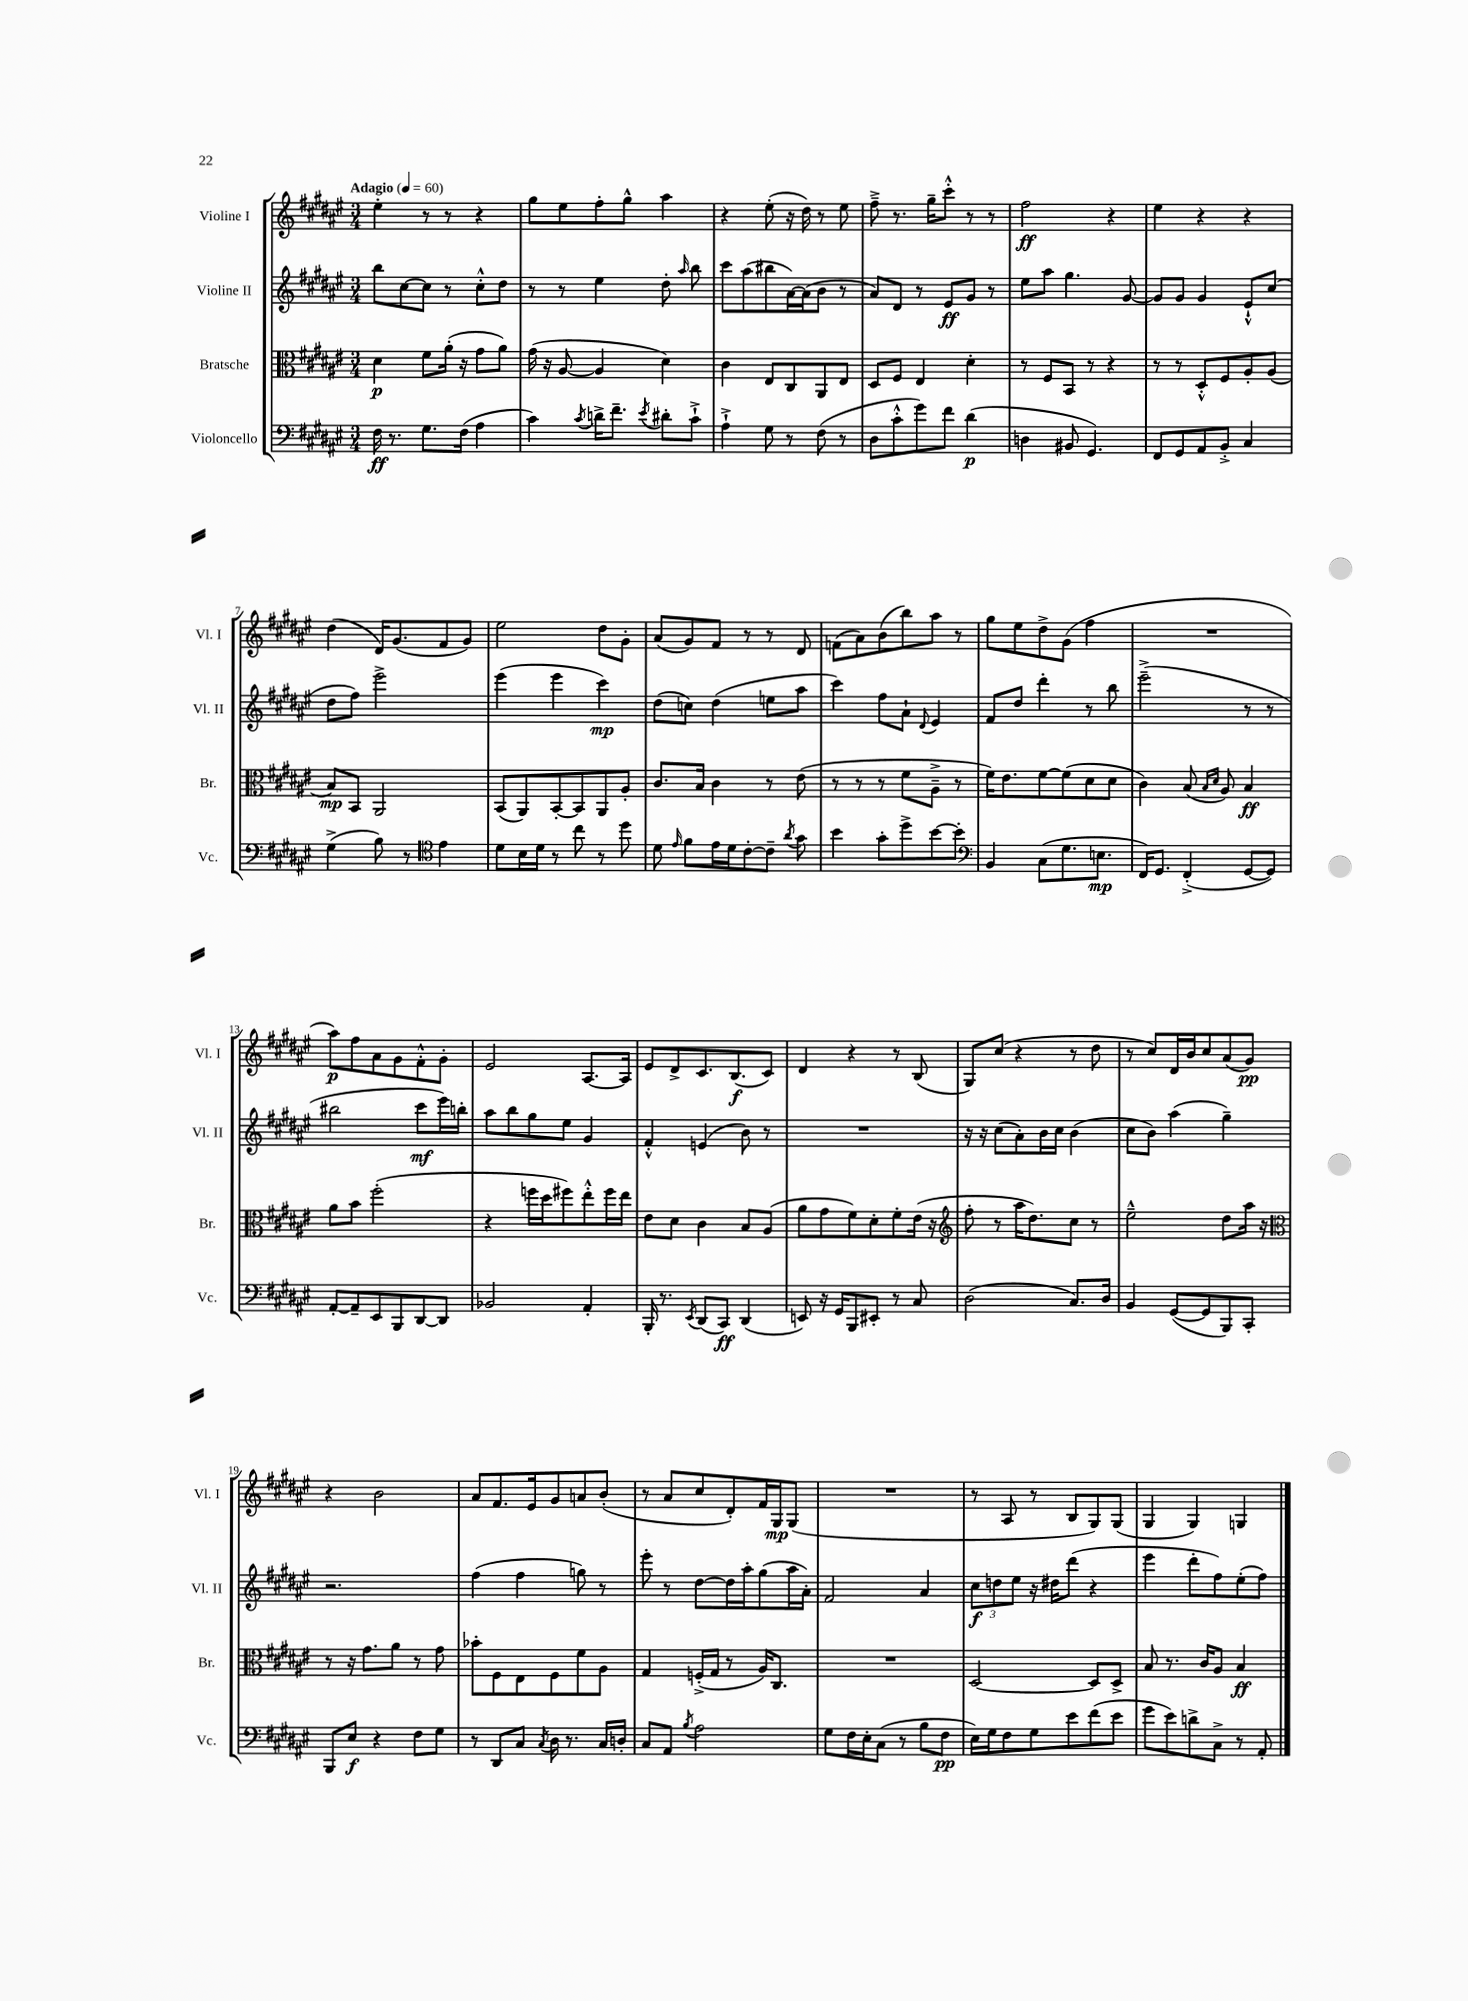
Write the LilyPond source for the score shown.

<<
\new StaffGroup <<
\new Staff = "s0" \with { instrumentName = "Violine I" shortInstrumentName = "Vl. I" } {
    \clef treble \key fis \major \numericTimeSignature \time 3/4 \tempo "Adagio" 4 = 60
    \autoBeamOff eis''4-. r8 r8 r4 |
    gis''8[ eis''8 fis''8-. gis''8]-^ ais''4 |
    r4 eis''8-.( r16 dis''16) r8 eis''8 |
    fis''8---> r8. gis''16[-- cis'''8]-.-^ r8 r8 |
    fis''2\ff r4 |
    eis''4 r4 r4 |
    dis''4( dis'16[) gis'8.( fis'8 gis'8]) |
    eis''2 dis''8[ gis'8]-. |
    ais'8[( gis'8) fis'8] r8 r8 dis'8 |
    f'8[( ais'8) b'8( b''8) ais''8] r8 |
    gis''8[ eis''8 dis''8-> gis'8]( fis''4 |
    R2. |
    ais''8[\p) fis''8 ais'8 gis'8 fis'8-.-^ gis'8]-. |
    eis'2 ais8.[~ ais16] |
    eis'8[ dis'8-> cis'8. b8.\f( cis'8]) |
    dis'4 r4 r8 b8( |
    gis8[) cis''8]( r4 r8 dis''8 |
    r8 cis''8[) dis'16 b'16 cis''8 ais'8( gis'8]\pp) |
    r4 b'2 |
    ais'8[ fis'8. eis'16 gis'8 a'8 b'8]-.( |
    r8 ais'8[ cis''8 dis'8-.) fis'16 gis16\mp gis8]( |
    R2. |
    r8 ais8 r8 b8[ gis8) gis8]( |
    gis4 gis4) g4 \bar "|." |
}
\new Staff = "s1" \with { instrumentName = "Violine II" shortInstrumentName = "Vl. II" } {
    \clef treble \key fis \major \numericTimeSignature \time 3/4
    \autoBeamOff b''8[ cis''8~ cis''8] r8 cis''8[-.-^ dis''8] |
    r8 r8 eis''4 dis''8-. \grace { ais''16 } b''8 |
    cis'''8[ ais''8( bis''8 ais'16~) ais'16( b'8] r8 |
    ais'8[) dis'8] r8 eis'8[\ff gis'8] r8 |
    eis''8[ ais''8] gis''4. gis'8~ |
    gis'8[ gis'8] gis'4 eis'8[-!-^ cis''8]( |
    dis''8[ fis''8]) eis'''2-> |
    eis'''4( eis'''4 cis'''4\mp) |
    dis''8[( c''8]) dis''4( e''8[ ais''8] |
    cis'''4) fis''8[ ais'8]-! \appoggiatura { dis'8 } eis'4 |
    fis'8[ dis''8] dis'''4-. r8 b''8 |
    eis'''2--->( r8 r8 |
    bis''2 cis'''8[\mf eis'''16) b''16]-. |
    ais''8[ b''8 gis''8 eis''8] gis'4 |
    fis'4-.-^ e'4( b'8) r8 |
    R2. |
    r16 r16 cis''8[( ais'8-.) b'16 cis''16] b'4( |
    cis''8[ b'8]) ais''4( gis''4--) |
    r2. |
    fis''4( fis''4 g''8) r8 |
    eis'''8-. r8 dis''8[~ dis''16 ais''16-. gis''8( ais''16 ais'16]-.) |
    fis'2 ais'4 |
    \tuplet 3/2 { cis''8[\f d''8 eis''8] } r16 dis''16[ dis'''8]( r4 |
    eis'''4 dis'''8[-. fis''8) eis''8-.( fis''8]) \bar "|." |
}
\new Staff = "s2" \with { instrumentName = "Bratsche" shortInstrumentName = "Br." } {
    \clef alto \key fis \major \numericTimeSignature \time 3/4
    \autoBeamOff dis'4\p fis'8[ ais'16]-.( r16 gis'8[ ais'8]) |
    gis'16( r16 ais8~ ais4 dis'4) |
    cis'4 eis8[ cis8 ais,8 eis8] |
    dis8[ fis8] eis4 dis'4-. |
    r8 fis8[ b,8] r8 r4 |
    r8 r8 dis8[-.-^ fis8 ais8-. ais8]( |
    b8[\mp) b,8] ais,2 |
    b,8[( ais,8) b,8~-. b,8 ais,8 ais8]-. |
    cis'8.[ b16] cis'4 r8 eis'8( |
    r8 r8 r8 fis'8[ ais8]---> r8 |
    fis'16[) eis'8. fis'8~ fis'8( dis'8 dis'8] |
    cis'4) b8( \grace { b16[ dis'16] } ais8) b4\ff |
    ais'8[ b'8] fis''2-.( |
    r4 f''16[ dis''16 fis''8) eis''8-.-^ fis''16 eis''16] |
    eis'8[ dis'8] cis'4 b8[ ais8]( |
    ais'8[ gis'8 fis'8) dis'8-. fis'8-. eis'16]( r16 |
    \clef treble fis''8-. r8 ais''16[ dis''8.) cis''8] r8 |
    eis''2---^ dis''8[ ais''16] r16 |
    \clef alto r8 r16 gis'8.[ ais'8] r8 gis'8 |
    bes'8[-. fis8 eis8 fis8 fis'8 ais8] |
    gis4 f16[-.->( gis16] r8 ais16[) cis8.] |
    R2. |
    dis2~ dis8[ dis8]-> |
    b8 r8. cis'16[ ais8] b4\ff \bar "|." |
}
\new Staff = "s3" \with { instrumentName = "Violoncello" shortInstrumentName = "Vc." } {
    \clef bass \key fis \major \numericTimeSignature \time 3/4
    \autoBeamOff fis16\ff r8. gis8.[ fis16]( ais4 |
    cis'4) \acciaccatura { cis'8 } d'16[-> fis'8.]-- \acciaccatura { eis'8 } dis'8[-. cis'8]-!-> |
    ais4-!-> gis8 r8 fis8( r8 |
    dis8[ cis'8-.-^ gis'8) fis'8] dis'4\p( |
    d4 bis,8 gis,4.) |
    fis,8[ gis,8 ais,8 b,8]-.-> cis4 |
    gis4->( b8) r8 \clef tenor eis'4 |
    dis'8[ b16 dis'16] r8 cis''8 r8 dis''8 |
    dis'8 \grace { eis'16 } fis'8[ eis'16 dis'16 cis'8~-. cis'8]-- \acciaccatura { ais'8 } gis'8 |
    b'4 gis'8[-. dis''8-> b'8~ b'8]-. |
    \clef bass b,4 cis8[( gis8. e8.]\mp |
    fis,16[) gis,8.] fis,4-.->( gis,8[~ gis,8]) |
    ais,8[~-. ais,8-- eis,8 b,,8 dis,8~ dis,8] |
    bes,2 ais,4-. |
    b,,16-. r8. \acciaccatura { eis,8 } dis,8[( cis,8]\ff) dis,4( |
    e,8) r16 gis,16[ b,,8 eis,8]-. r8 cis8 |
    dis2( cis8.[) dis16] |
    b,4 gis,8[~( gis,8 b,,8) cis,8]-. |
    b,,8[ eis8]\f r4 fis8[ gis8] |
    r8 dis,8[ cis8] \acciaccatura { cis8 } dis16 r8. cis16[ d16]-. |
    cis8[ ais,8] \acciaccatura { b8 } ais2 |
    gis8[ fis16 eis16-. cis8]( r8 b8[ fis8]\pp |
    eis16[) gis16 fis8 gis8 eis'8 fis'8( eis'8] |
    gis'8[ eis'8) d'8-> cis8]-> r8 ais,8-. \bar "|." |
}
>>
>>
